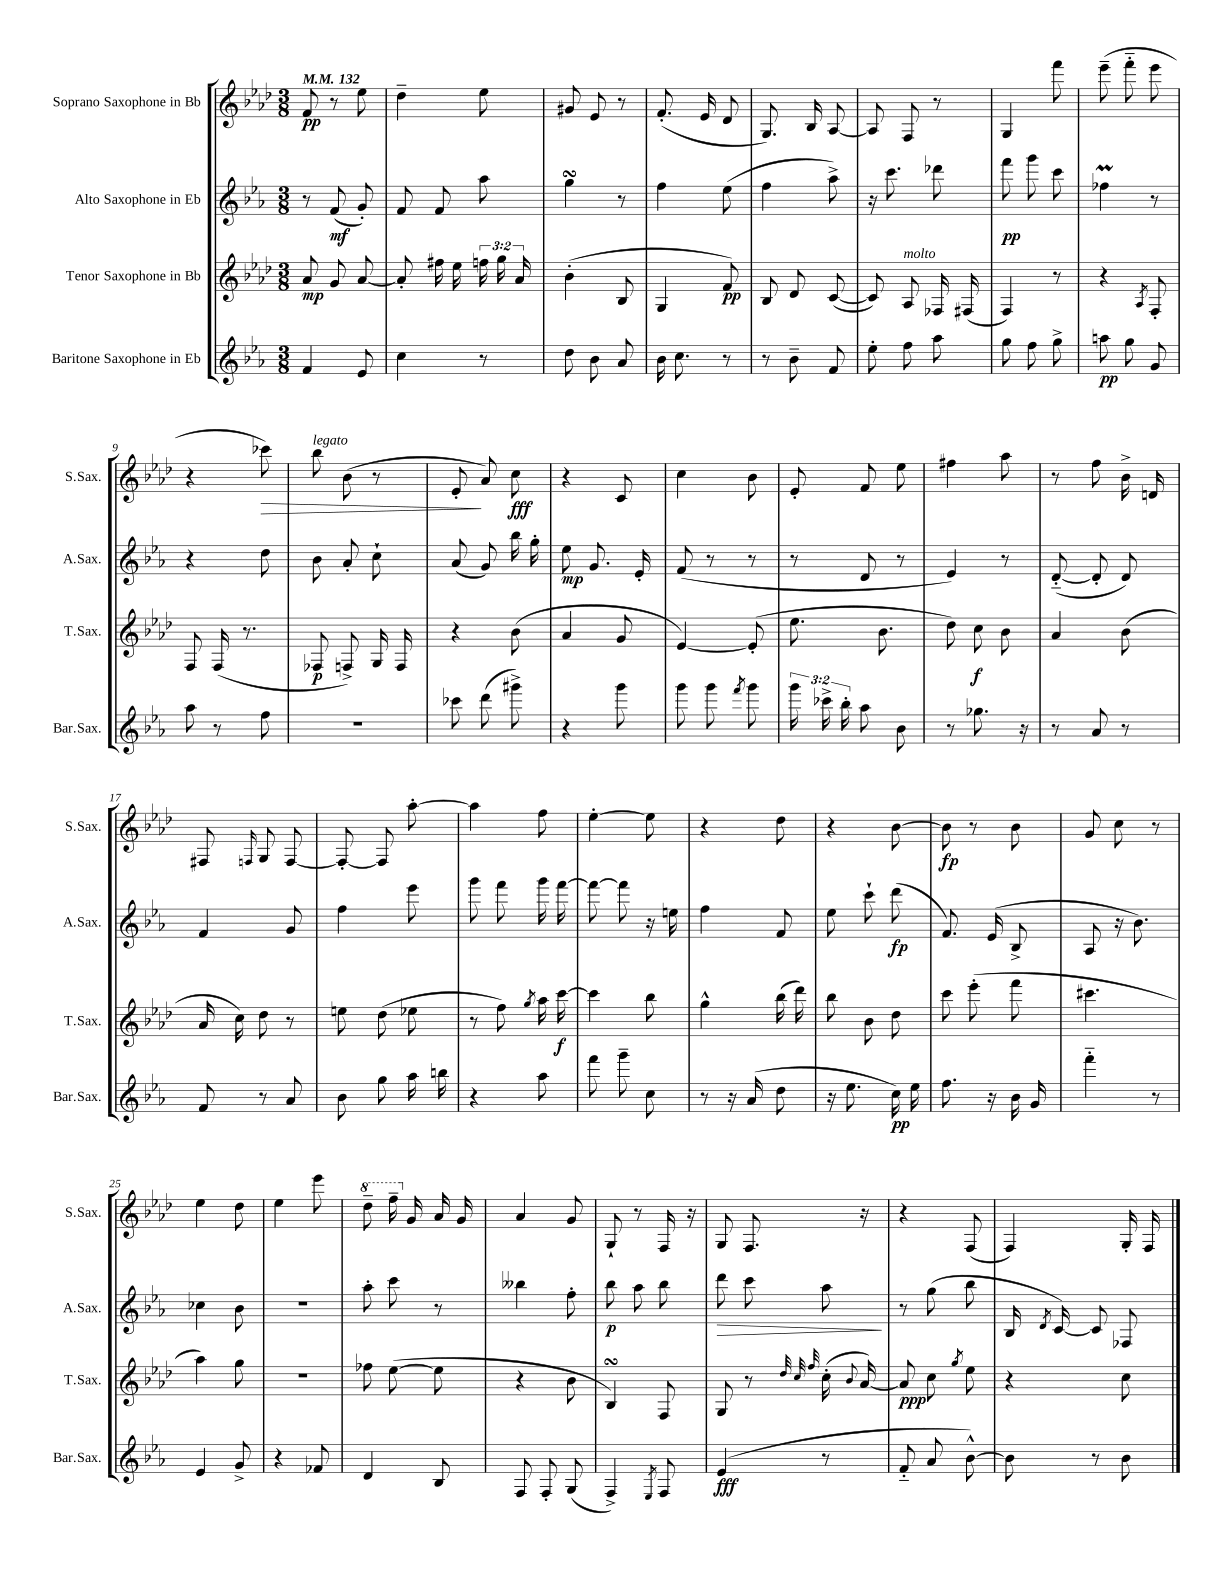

**kern	**dynam	**kern	**dynam	**kern	**dynam	**kern	**dynam
*part4	*part4	*part3	*part3	*part2	*part2	*part1	*part1
*staff4	*staff4	*staff3	*staff3	*staff2	*staff2	*staff1	*staff1
*I"Baritone Saxophone in Eb	*	*I"Tenor Saxophone in Bb	*	*I"Alto Saxophone in Eb	*	*I"Soprano Saxophone in Bb	*
*I'Bar.Sax.	*	*I'T.Sax.	*	*I'A.Sax.	*	*I'S.Sax.	*
*clefG2	*	*clefG2	*	*clefG2	*	*clefG2	*
*k[b-e-a-]	*	*k[b-e-a-d-]	*	*k[b-e-a-]	*	*k[b-e-a-d-]	*
*M3/8	*	*M3/8	*	*M3/8	*	*M3/8	*
*MM132	*	*MM132	*	*MM132	*	*MM132	*
=1	=1	=1	=1	=1	=1	=1	=1
4f/	.	8a-/	mp	8r	.	8f/	pp
.	.	8g/	.	(8f/	mf	8r	.
8e-/	.	[8a-/	.	8g'/)	.	8ee-\	.
=2	=2	=2	=2	=2	=2	=2	=2
4cc\	.	8a-'/]	.	8f/	.	4dd-~\	.
.	.	16ff#X\	.	8f/	.	.	.
.	.	16ee-\	.	.	.	.	.
8r	.	24ffn\	.	8aa-\	.	8ee-\	.
.	.	24gg\	.	.	.	.	.
.	.	24a-/	.	.	.	.	.
=3	=3	=3	=3	=3	=3	=3	=3
8dd\	.	(4b-'\	.	4ggsSsS\	.	8g#X/	.
8b-\	.	.	.	.	.	8e-/	.
8a-/	.	8B-/	.	8r	.	8r	.
=4	=4	=4	=4	=4	=4	=4	=4
16b-\	.	4G/	.	4ff\	.	(8.f'/	.
8.cc\	.	.	.	.	.	.	.
.	.	.	.	.	.	16e-/	.
8r	.	8f/)	pp	(8ee-\	.	8d-/	.
=5	=5	=5	=5	=5	=5	=5	=5
8r	.	8B-/	.	4ff\	.	8.G/)	.
8b-~\	.	8d-/	.	.	.	.	.
.	.	.	.	.	.	16B-/	.
8f/	.	([8c/	.	8aa-^\)	.	[8A-/	.
=6	=6	=6	=6	=6	=6	=6	=6
8ee-'\	.	8c/])	.	16r	.	8A-/]	.
.	.	.	.	8.ccc\	.	.	.
!	!	!LO:TX:a:i:t=molto	!	!	!	!	!
8ff\	.	8A-/	.	.	.	8F/	.
8aa-\	.	16F-X/	.	8ddd-X\	.	8r	.
.	.	(16F#X/	.	.	.	.	.
=7	=7	=7	=7	=7	=7	=7	=7
8gg\	.	4F/)	.	8fff\	pp	4G/	.
8ff\	.	.	.	8ggg\	.	.	.
8gg^\	.	8r	.	8ccc\	.	8fff\	.
=8	=8	=8	=8	=8	=8	=8	=8
8aan\	pp	4r	.	4ff-XM\	.	(8eee-~\	.
8gg\	.	.	.	.	.	8fff\	.
.	.	8qA-/	.	.	.	.	.
8g/	.	8F'/	.	8r	.	8eee-\	.
!!LO:LB:g=z
=9	=9	=9	=9	=9	=9	=9	=9
8aa-\	.	8F/	.	4r	.	4r	.
8r	.	(16F/	.	.	.	.	.
.	.	8.r	.	.	.	.	.
!	!	!	!	!	!	!	!LO:HP:b
8ff\	.	.	.	8dd\	.	8ccc-X\)	>
=10	=10	=10	=10	=10	=10	=10	=10
!	!	!	!	!	!	!LO:TX:a:i:t=legato	!
4.r	.	8F-X/	p	8b-\	.	8bb-\	.
.	.	8Fn^/)	.	8a-'/	.	(8b-\	.
.	.	16G/	.	8cc`\	.	8r	.
.	.	16F/	.	.	.	.	.
=11	=11	=11	=11	=11	=11	=11	=11
8ccc-X\	.	4r	.	(8a-/	.	8e-'/	.
(8ddd\	.	.	.	8g/)	.	8a-/)	]
8ggg#X^\)	.	(8b-\	.	16bb-\	.	8cc\	fff
.	.	.	.	16gg'\	.	.	.
=12	=12	=12	=12	=12	=12	=12	=12
4r	.	4a-/	.	8ee-\	mp	4r	.
.	.	.	.	8.g/	.	.	.
8ggg\	.	8g/	.	.	.	8c/	.
.	.	.	.	16e-'/	.	.	.
=13	=13	=13	=13	=13	=13	=13	=13
8ggg\	.	[4e-/)	.	(8f/	.	4cc\	.
8ggg\	.	.	.	8r	.	.	.
8qfff/	.	.	.	.	.	.	.
8ggg\	.	(8e-'/]	.	8r	.	8b-\	.
=14	=14	=14	=14	=14	=14	=14	=14
24ggg\	.	8.ee-\	.	8r	.	8e-'/	.
24ccc-X^\	.	.	.	.	.	.	.
24bb-'\	.	.	.	.	.	.	.
8aa-\	.	.	.	8d/	.	8f/	.
.	.	8.b-\	.	.	.	.	.
8b-\	.	.	.	8r	.	8ee-\	.
=15	=15	=15	=15	=15	=15	=15	=15
8r	.	8dd-\)	.	4e-/)	.	4ff#X\	.
8.gg-X\	.	8cc\	f	.	.	.	.
.	.	8b-\	.	8r	.	8aa-\	.
16r	.	.	.	.	.	.	.
=16	=16	=16	=16	=16	=16	=16	=16
8r	.	4a-/	.	([8d/	.	8r	.
8a-/	.	.	.	8d'/]	.	8ff\	.
8r	.	(8b-\	.	8d/)	.	16b-^\	.
.	.	.	.	.	.	16dn/	.
!!LO:LB:g=z
=17	=17	=17	=17	=17	=17	=17	=17
8f/	.	16a-/	.	4f/	.	8F#X/	.
.	.	16cc\)	.	.	.	.	.
.	.	.	.	.	.	16qqFn/	.
8r	.	8dd-\	.	.	.	8G/	.
8a-/	.	8r	.	8g/	.	[8F/	.
=18	=18	=18	=18	=18	=18	=18	=18
8b-\	.	8een\	.	4ff\	.	8F'/_	.
8gg\	.	(8dd-\	.	.	.	8F/]	.
16aa-\	.	8ee-X\	.	8eee-\	.	[8aa-'\	.
16bbn\	.	.	.	.	.	.	.
=19	=19	=19	=19	=19	=19	=19	=19
4r	.	8r	.	8ggg\	.	4aa-\]	.
.	.	8ff\)	.	8fff\	.	.	.
.	.	8qgg/	.	.	.	.	.
8aa-\	.	16aa-\	.	16ggg\	.	8ff\	.
.	.	[16ccc\	f	[16fff\	.	.	.
=20	=20	=20	=20	=20	=20	=20	=20
8fff\	.	4ccc\]	.	8fff\_	.	[4ee-'\	.
8ggg~\	.	.	.	8fff\]	.	.	.
8cc\	.	8bb-\	.	16r	.	8ee-\]	.
.	.	.	.	16een\	.	.	.
=21	=21	=21	=21	=21	=21	=21	=21
8r	.	4gg^^\	.	4ff\	.	4r	.
16r	.	.	.	.	.	.	.
(16a-/	.	.	.	.	.	.	.
8dd\	.	(16bb-\	.	8f/	.	8dd-\	.
.	.	16ddd-\)	.	.	.	.	.
=22	=22	=22	=22	=22	=22	=22	=22
16r	.	8bb-\	.	8ee-\	.	4r	.
8.ee-\	.	.	.	.	.	.	.
.	.	8b-\	.	8ccc`\	.	.	.
16cc\)	pp	8dd-\	.	(8ddd\	fp	[8b-\	.
16ee-\	.	.	.	.	.	.	.
=23	=23	=23	=23	=23	=23	=23	=23
8.ff\	.	8ccc\	.	8.f/)	.	8b-\]	fp
.	.	(8eee-'\	.	.	.	8r	.
16r	.	.	.	(16e-/	.	.	.
16b-\	.	8fff\	.	8B-^/	.	8b-\	.
16g/	.	.	.	.	.	.	.
=24	=24	=24	=24	=24	=24	=24	=24
4fff\	.	4.ccc#X\	.	8A-/	.	8g/	.
.	.	.	.	16r	.	8cc\	.
.	.	.	.	8.b-\)	.	.	.
8r	.	.	.	.	.	8r	.
!!LO:LB:g=z
=25	=25	=25	=25	=25	=25	=25	=25
4e-/	.	4aa-\)	.	4cc-X\	.	4ee-\	.
8g^/	.	8gg\	.	8b-\	.	8dd-\	.
=26	=26	=26	=26	=26	=26	=26	=26
4r	.	4.r	.	4.r	.	4ee-\	.
8f-X/	.	.	.	.	.	8eee-\	.
=27	=27	=27	=27	=27	=27	=27	=27
*	*	*	*	*	*	*8va	*
4d/	.	8ff-X\	.	8aa-'\	.	8ddd-~\	.
.	.	([8ee-\	.	8ccc\	.	16fff~\	.
*	*	*	*	*	*	*X8va	*
.	.	.	.	.	.	16g/	.
8B-/	.	8ee-\]	.	8r	.	16a-/	.
.	.	.	.	.	.	16g/	.
=28	=28	=28	=28	=28	=28	=28	=28
8F/	.	4r	.	4bb--X\	.	4a-/	.
8F'/	.	.	.	.	.	.	.
(8G/	.	8b-\	.	8ff'\	.	8g/	.
=29	=29	=29	=29	=29	=29	=29	=29
4F^/)	.	4B-sSSS/)	.	8bb-\	p	8G`/	.
.	.	.	.	8aa-\	.	8r	.
8qE-/	.	.	.	.	.	.	.
8F/	.	8F/	.	8bb-\	.	16F/	.
.	.	.	.	.	.	16r	.
=30	=30	=30	=30	=30	=30	=30	=30
!	!	!	!	!	!LO:HP:b	!	!
(4e-/	fff	8G/	.	8ddd\	>	8G/	.
.	.	8r	.	8ccc\	.	8.F/	.
.	.	32qqdd-/	.	.	.	.	.
.	.	32qqcc/	.	.	.	.	.
.	.	32qqff/	.	.	.	.	.
8r	.	(16cc'\	.	8aa-\	.	.	.
.	.	8qqb-/	.	.	.	.	.
.	.	[16a-/)	.	.	.	16r	.
.	.	.	.	.	]	.	.
=31	=31	=31	=31	=31	=31	=31	=31
8f/	.	8a-/]	ppp	8r	.	4r	.
8a-/	.	8cc\	.	(8gg\	.	.	.
.	.	8qgg/	.	.	.	.	.
[8b-^^\)	.	8ee-\	.	8bb-\	.	(8F/	.
=32	=32	=32	=32	=32	=32	=32	=32
8b-\]	.	4r	.	16B-/	.	4F/)	.
.	.	.	.	8qd/	.	.	.
.	.	.	.	[16c/)	.	.	.
8r	.	.	.	8c/]	.	.	.
8b-\	.	8cc\	.	8F-X/	.	16G'/	.
.	.	.	.	.	.	16F/	.
==	==	==	==	==	==	==	==
*-	*-	*-	*-	*-	*-	*-	*-
